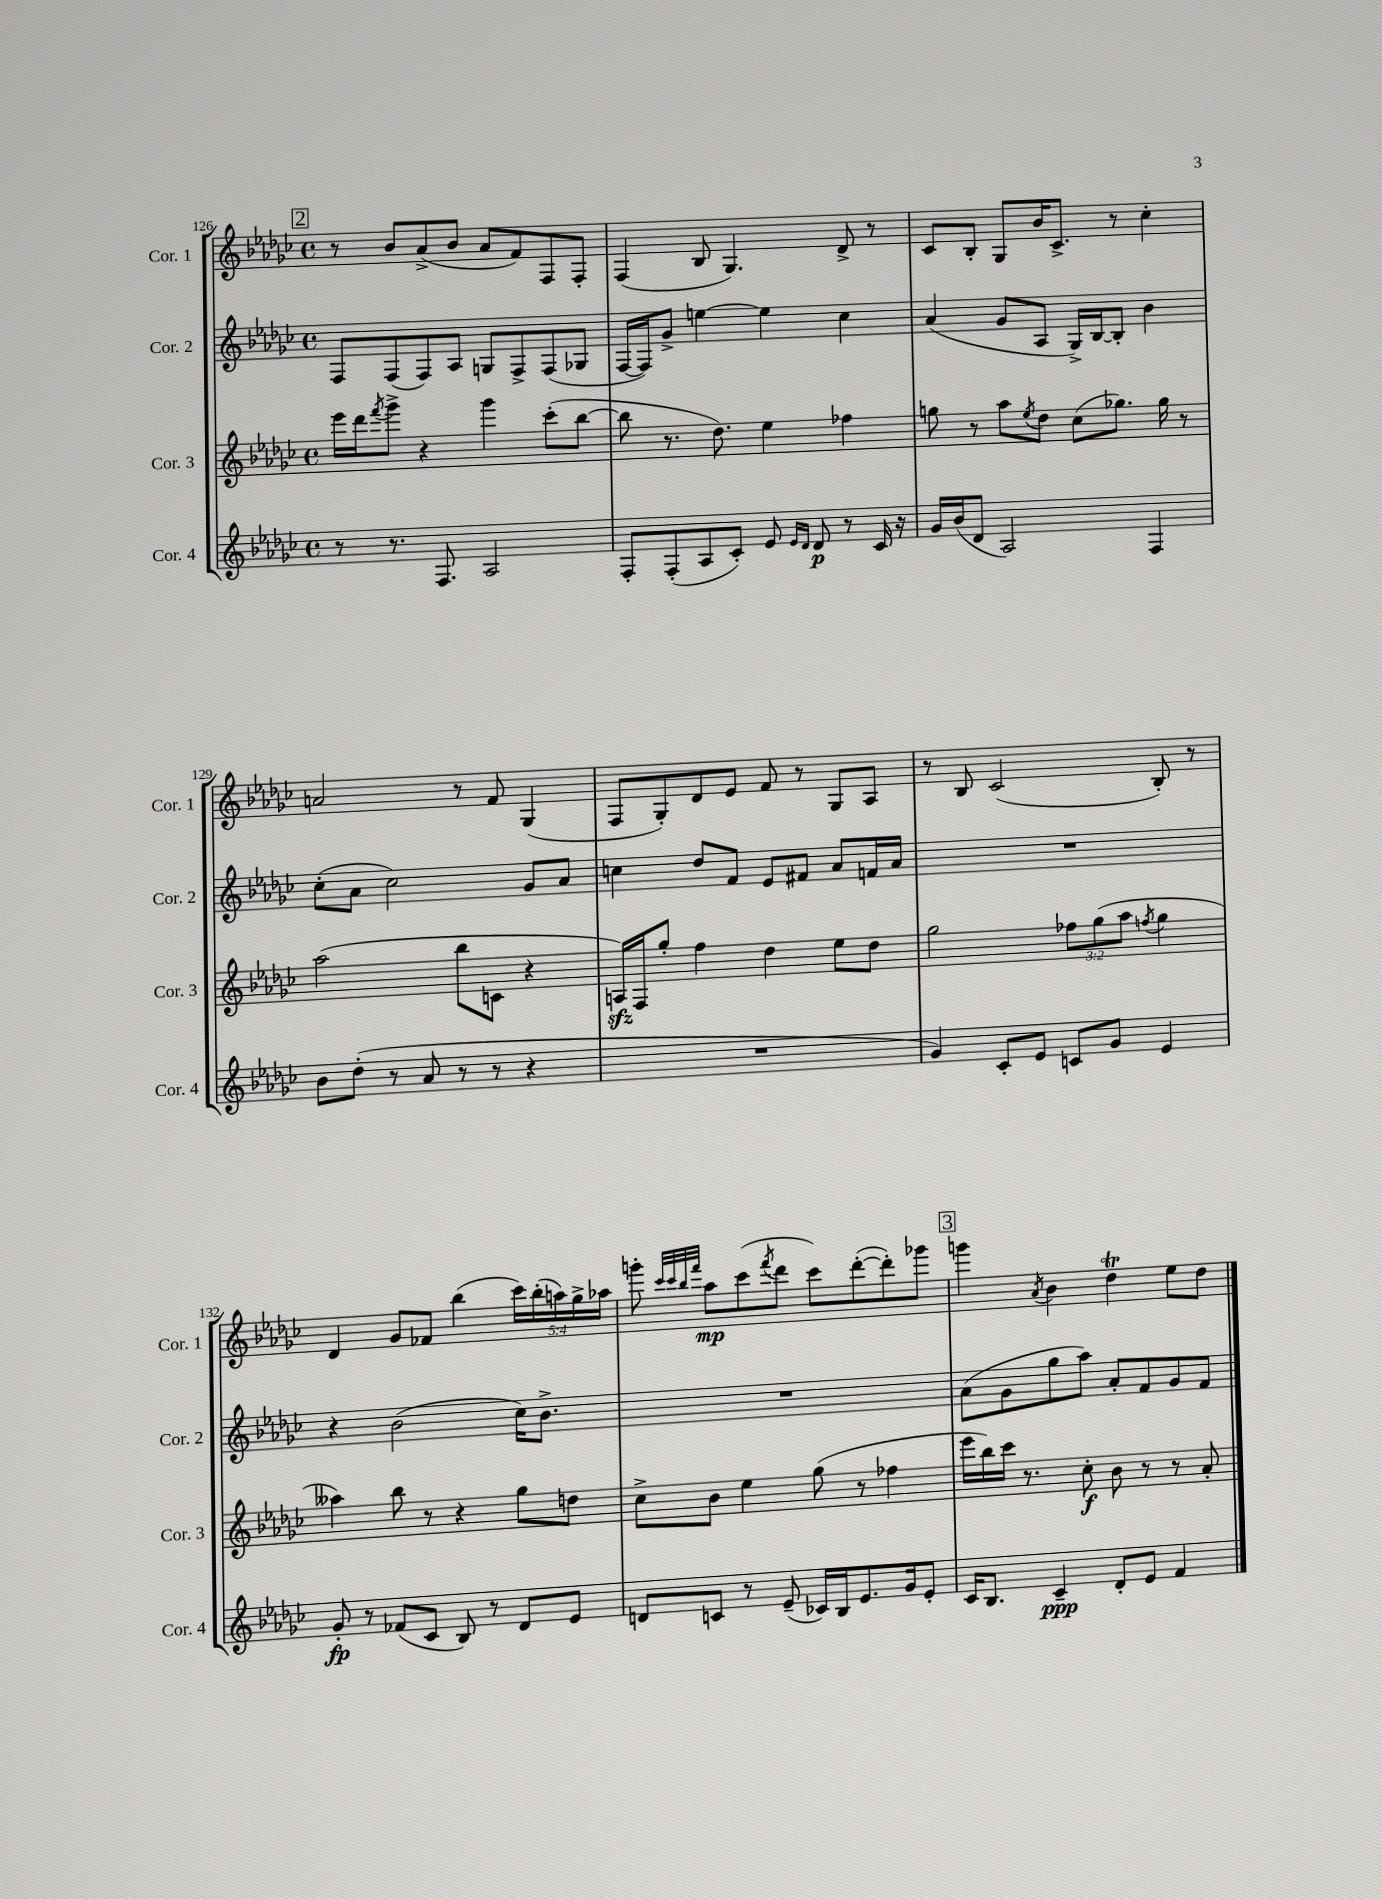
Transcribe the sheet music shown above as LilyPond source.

<<
\new StaffGroup <<
\new Staff = "s0" \with { instrumentName = "Cor. 1" shortInstrumentName = "Cor. 1" } {
    \clef treble \key ges \major \defaultTimeSignature \time 4/4 \override Staff.TupletNumber.text = #tuplet-number::calc-fraction-text
    \mark \markup { \box "2" } r8 bes'8 aes'8->( bes'8 aes'8 f'8) f8 f8-. |
    f4( bes8 ges4.) des'8-> r8 |
    ces'8 bes8-. ges8 bes'16 ces'8.-> r8 ces''4-. |
    a'2 r8 f'8 ges4( |
    f8 ges8-.) des'8 ees'8 f'8 r8 ges8 aes8 |
    r8 bes8 ces'2( bes8-.) r8 |
    des'4 ges'8 fes'8 bes''4( \tuplet 5/4 { ces'''16) bes''16-.( a''16) ges''16-> aes''16 } |
    g'''8-. \grace { ces'''32 ces'''32 bes''32 f'''32 } aes''8\mp ces'''8( \acciaccatura { f'''8 } des'''8 ces'''8) des'''8~-.( des'''8-.) ges'''8 |
    \mark \markup { \box "3" } g'''4 \acciaccatura { aes'8 } bes'4 des''4\trill ees''8 des''8 \bar "|." |
}
\new Staff = "s1" \with { instrumentName = "Cor. 2" shortInstrumentName = "Cor. 2" } {
    \clef treble \key ges \major \defaultTimeSignature \time 4/4
    \mark \markup { \box "2" } f8 f8( f8) aes8 g8 f8-> f8( ges8 |
    f16~ f16) ges'8-> e''4~ e''4 ces''4 |
    aes'4( ges'8 aes8 ges16->) bes16~ bes8-. bes'4 |
    ces''8-.( aes'8 ces''2) ges'8 aes'8 |
    c''4 des''8 f'8 ees'8 fis'8 aes'8 f'16 aes'16 |
    R1 |
    r4 bes'2( ces''16) bes'8.-> |
    R1 |
    \mark \markup { \box "3" } aes'8( ges'8 ges''8 aes''8) aes'8-. f'8 ges'8 f'8 \bar "|." |
}
\new Staff = "s2" \with { instrumentName = "Cor. 3" shortInstrumentName = "Cor. 3" } {
    \clef treble \key ges \major \defaultTimeSignature \time 4/4 \override Staff.TupletNumber.text = #tuplet-number::calc-fraction-text
    \mark \markup { \box "2" } ees'''16 des'''16 \acciaccatura { f'''8 } ges'''8-> r4 ges'''4 ces'''8-.( bes''8~ |
    bes''8 r8. des''8.) ees''4 fes''4 |
    g''8 r8 aes''8 \acciaccatura { ees''8 } des''8 ces''8( ges''8.) ges''16 r8 |
    aes''2( bes''8 c'8 r4 |
    a16\sfz) f16 ges''8-. f''4 des''4 ees''8 des''8 |
    ges''2 \tuplet 3/2 { fes''8 ges''8( aes''8 } \acciaccatura { f''8 } ges''4 |
    aeses''4) bes''8 r8 r4 ges''8 d''8 |
    ces''8-> bes'8 ees''4 ges''8( r8 fes''4 |
    \mark \markup { \box "3" } ees'''16 bes''16) ces'''16 r8. ces''8-.\f bes'8 r8 r8 aes'8-. \bar "|." |
}
\new Staff = "s3" \with { instrumentName = "Cor. 4" shortInstrumentName = "Cor. 4" } {
    \clef treble \key ges \major \defaultTimeSignature \time 4/4
    \mark \markup { \box "2" } r8 r8. f8. aes2 |
    f8-. f8-.( aes8 ces'8-.) ees'8 \grace { ees'16 des'16 } des'8\p r8 ces'16 r16 |
    ges'16 bes'16( des'8 aes2) f4 |
    bes'8 des''8-.( r8 aes'8 r8 r8 r4 |
    R1 |
    ges'4) ces'8-. ees'8 c'8 ges'8 ees'4 |
    ges'8-.\fp r8 fes'8( ces'8 bes8) r8 des'8 ees'8 |
    d'8 c'8 r8 ees'8--( ces'16) bes16 ees'8. ges'16 ees'8-. |
    \mark \markup { \box "3" } ces'16 bes8. ces'4--\ppp des'8-. ees'8 f'4 \bar "|." |
}
>>
>>
\layout { \context { \Score currentBarNumber = #126 } }
